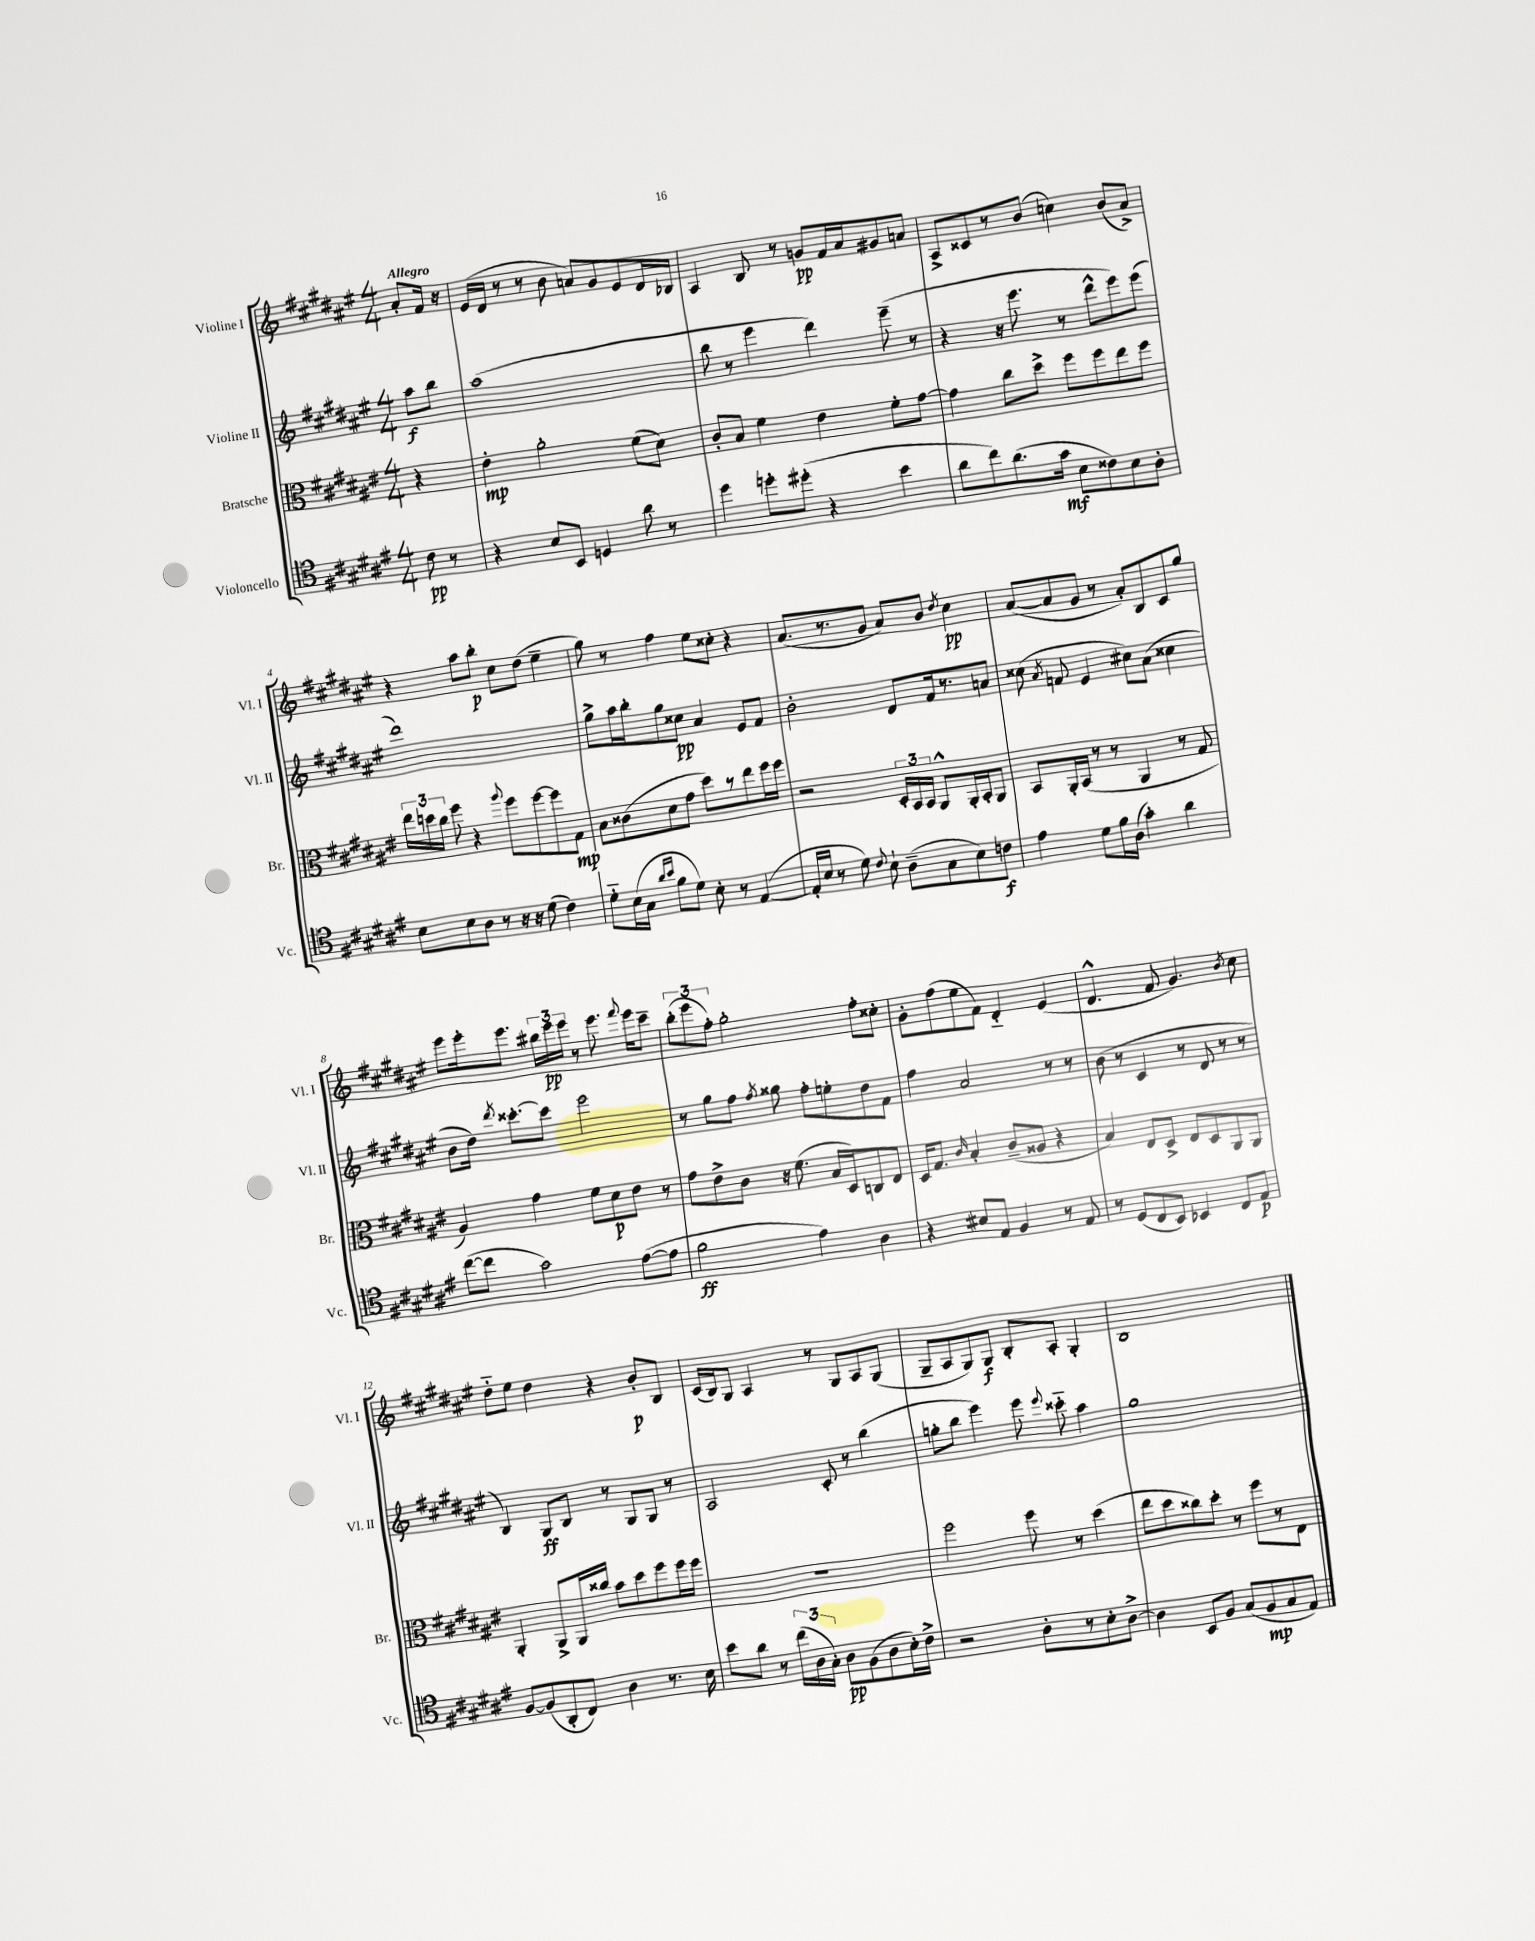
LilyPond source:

<<
\new StaffGroup <<
\new Staff = "s0" \with { instrumentName = "Violine I" shortInstrumentName = "Vl. I" } {
    \clef treble \key fis \major \numericTimeSignature \time 4/4 \partial 4 \tempo "Allegro"
    \autoBeamOff ais'8[-. fis'16] r16 |
    eis'16[( dis'16] r8 r8 b'8 a'8[) gis'8 eis'8 dis'16 bes16] |
    ais4 b8 r8 g'8[\pp fis'16 ais'16 gis'8 a'8] |
    ais8[-> cisis'8 r8 b'8]( c''4) b'8[( ais'8]->) |
    r4 ais''8[ b''8]-.\p cis''8[ dis''8]( eis''4-- |
    gis''8) r8 fis''4 eis''8[ cisis''8]-. r4 |
    ais'8.[( r8. gis'8] ais'8[) b'8] \acciaccatura { dis''8 } cis''4\pp |
    ais'8[~( ais'8 gis'8] r8 ais'8[-.) b8 cis'8 gis''8] |
    eis'''8[ eis'''16-. eis'''8.] \tuplet 3/2 { bis''16[ eis'''16\pp eis'''16] } r8 eis'''8. \appoggiatura { fis'''8 } eis'''16[ cis'''8]-- |
    \tuplet 3/2 { b''8[-.( eis'''8 fis''8]-.) } gis''2-. fis''8[-. cisis''8]-. |
    gis'8[-. fis''8( eis''8 fis'8]) dis'4-_ eis'4( |
    dis'4.-^ fis'8 gis'4.) \acciaccatura { b'8 } cis''8 |
    dis''8[-_ eis''8] dis''4 r4 b'8[-.\p b8] |
    cis'16[( b16) gis8] ais4 r8 gis8[ ais8 gis8]( |
    gis8[-- ais8 gis8) gis8]\f b8[-. ais8]-. gis4-. |
    b1 \bar "|." |
}
\new Staff = "s1" \with { instrumentName = "Violine II" shortInstrumentName = "Vl. II" } {
    \clef treble \key fis \major \numericTimeSignature \time 4/4 \partial 4
    \autoBeamOff ais''8[\f b''8] |
    ais''1( |
    b''8 r8 eis'''4 dis'''4) eis'''8--( r8 |
    r4 r16 eis'''8. r8 dis'''8[-^ eis'''8) eis'''8]( |
    dis'''1) |
    gis''8[-> ais''16 b''16-. gis''8 cisis''8]\pp ais'4 eis'8[ fis'8] |
    b'2-. dis'8[ fis'16 r8. a'8] |
    cisis''8( \acciaccatura { ais'8 } f'8 eis'4 cis''8[) ais'8]( cisis''4 |
    b'8[ dis''16]) \acciaccatura { dis'''8 } cisis'''8.[~-. cisis'''8] eis'''2 |
    r8 gis''8[ fis''8] \acciaccatura { fis''8 } gisis''8 fis''8[-. e''8-. dis''8 fis'8] |
    fis''4 ais'2 r8 r8 |
    b'8( r8 cis'4 r8 dis'8 r8 r8 |
    b4) gis8[\ff b8] r8 gis8[ gis8] r8 |
    ais2 cis'8-. r8 b''4( |
    g''8[-. b''8] eis'''4) eis'''8 \appoggiatura { eis'''8 } cisis'''8-_ ais''4 |
    gis''1 \bar "|." |
}
\new Staff = "s2" \with { instrumentName = "Bratsche" shortInstrumentName = "Br." } {
    \clef alto \key fis \major \numericTimeSignature \time 4/4 \partial 4
    \autoBeamOff r4 |
    eis'4-.\mp ais'2-. fis'8[( dis'8]) |
    cis'8[-. b8] fis'4 eis'4 fis'8[-. gis'8]~ |
    gis'4 cis''8[ dis''8]-> fis''8[ fis''8 eis''8 fis''8] |
    \tuplet 3/2 { eis''16[ d''16 cis''16] } fis''8 r4 \appoggiatura { ais''8 } fis''8[ fis''8~ fis''8 gis8]\mp |
    b8[ cisis'8( dis'8 gis'8] dis''8[) r8 eis''8 fis''16 fis''16] |
    r2 \tuplet 3/2 { dis16[-. b,16 b,16] } ais,8[-^ ais,16-. b,16-. ais,8] |
    b,8[ ais,16-. b,16]( r8 r8 ais,4 r8 gis8 |
    ais4) gis'4 fis'8[ dis'8\p eis'8] r8 |
    gis'8[ eis'8-> cis'8] r16 fis'8.( b16[ dis16) c8 eis8] |
    dis16[ gis8.] \grace { cis'16 } b4-. cis'8[--( aisis8] r4 |
    b4) eis8[ dis8]-> eis8[ dis8 ais,8 ais,8] |
    ais,4-. ais,8[-> ais,16 cisis''16] b'8[ dis''8 fis''8 fis''16 fis''16] |
    R1 |
    fis''2 fis''8 r8 dis''4( |
    eis''8[ dis''8 cisis''8) dis''8]-. r8 fis''8[ r8 eis8] \bar "|." |
}
\new Staff = "s3" \with { instrumentName = "Violoncello" shortInstrumentName = "Vc." } {
    \clef tenor \key fis \major \numericTimeSignature \time 4/4 \partial 4
    \autoBeamOff cis'8\pp r8 |
    r4 b8[ b,8] d4 ais'8 r8 |
    dis''4 d''8[-. dis''8]-.( r4 b'4 |
    ais'8[ cis''8) ais'8.( gis'16]\mf b8[ cisis'8) b8 ais8]-. |
    b8[ b8 ais8] r8 r16 r16 dis'8( cis'4) |
    dis'8[-_ b16( gis16] \grace { ais'16[ b'16] } fis'8[ dis'8]) b8-. r8 eis4~( |
    eis16[-. b16] r8 dis'8) \appoggiatura { cis'8 } b8-! ais8[--( gis8 b8) c'8]\f |
    eis'4 dis'8[ fis'16 ais16]( gis'4-.) ais'4 |
    cis''8[~( cis''8] gis'2) eis'8[~( eis'8] |
    fis'2\ff eis'4) ais4 |
    r4 bis8[ eis8] fis4 r8 eis8 |
    r8 dis8[( cis8 b,8]) bes,4 cis8[ eis8]\p |
    fis8[~ fis8( ais,8-. cis8]) ais4 r8. b16 |
    b'8[ ais'8] r8 \tuplet 3/2 { cis''16[( ais16 gis16]-.) } ais8[\pp fis8( ais8 b16-.) cis'16]-> |
    r2 ais8[-. r8 b8-. ais8]~-> |
    ais4 b,8[ fis8] gis8[( fis8\mp gis8 eis8]) \bar "|." |
}
>>
>>
